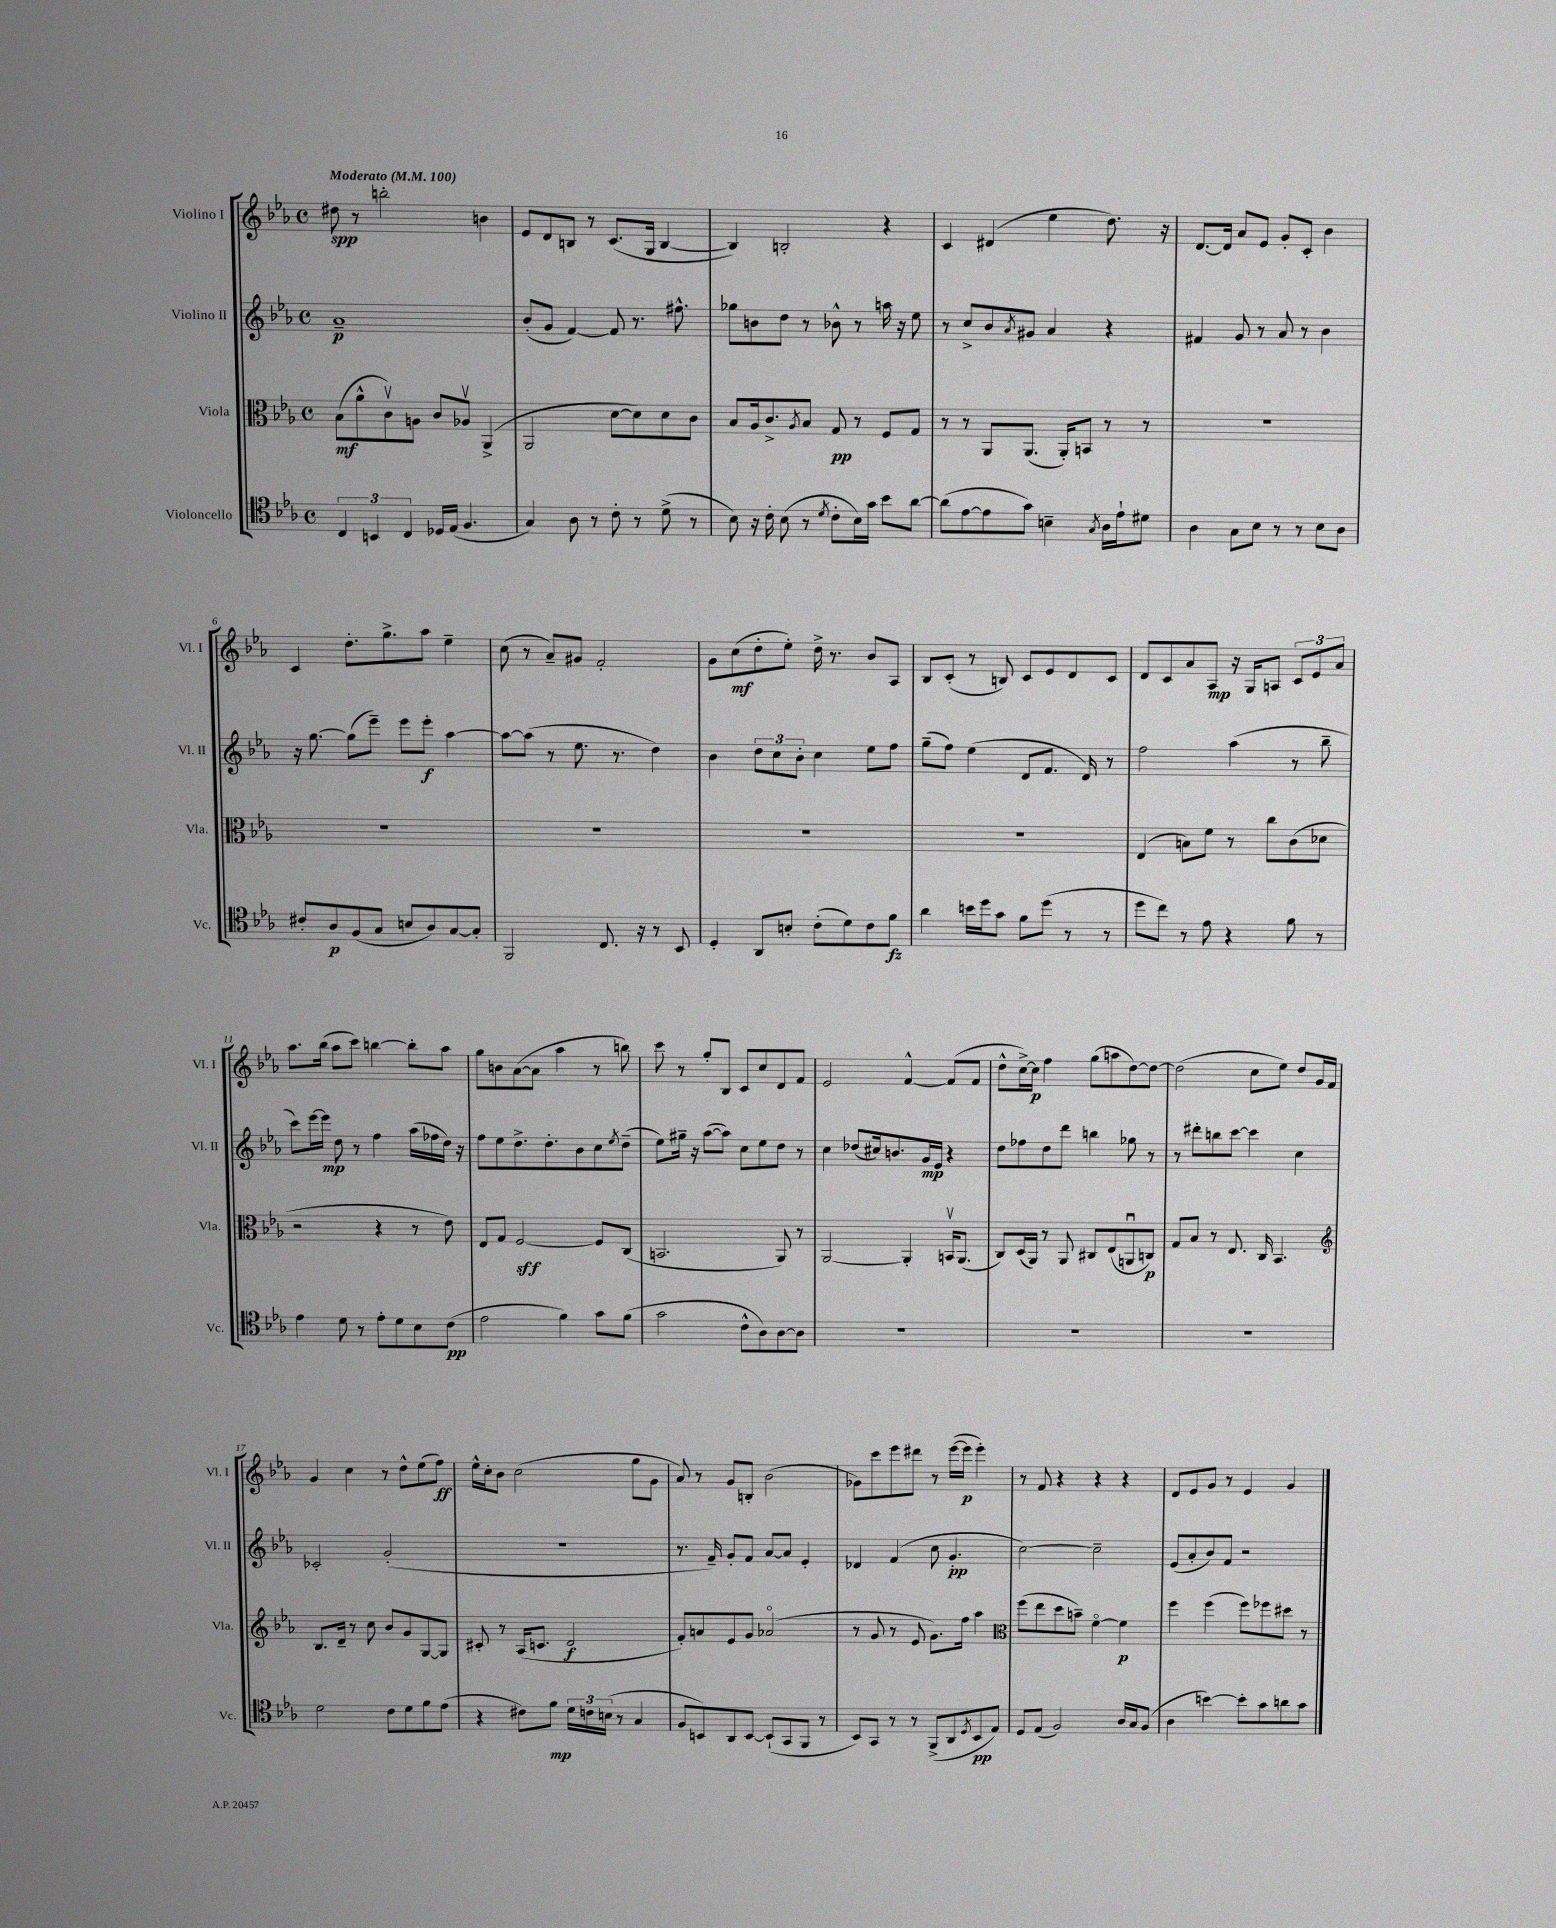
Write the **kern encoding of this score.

**kern	**kern	**kern	**kern
*staff4	*staff3	*staff2	*staff1
*clefC4	*clefC3	*clefG2	*clefG2
*k[b-e-a-]	*k[b-e-a-]	*k[b-e-a-]	*k[b-e-a-]
*M4/4	*M4/4	*M4/4	*M4/4
*met(c)	*met(c)	*met(c)	*met(c)
*MM100	*MM100	*MM100	*MM100
6C/	(8B-\L	1a-~	8dd#\
.	8a-^^\	.	8r
6BB/	.	.	.
.	8cv\)	.	2bb'\
6C/	.	.	.
.	8A\J	.	.
16D-/LL	8c/L	.	.
(16E-/JJ	.	.	.
4.F/	8A-v/J	.	.
.	(4AA-^/	.	4b\
=	=	=	=
4G/)	2AA-/	(8b-'/L	8e-/L
.	.	8g/J	8d/
8A-\	.	[4f/)	8B/J
8r	.	.	8r
8c'\	[8d\L	8f/]	(8.c/L
8r	8d\])	8.r	.
.	.	.	16G/Jk
(8d^\	8d\	.	[4B/
.	.	8.ff#^^\	.
8r	8c\J	.	.
=	=	=	=
8B-\)	8B-/L	8gg-\L	4B/])
16r	16A-/k	8b\	.
16c'\	8.c^/	.	.
(8B-\	.	8dd\J	2B'/
.	8qA-/	.	.
8r	8B-/J	8r	.
8qd/	.	.	.
8c'\L	8G/	8b-^^\	.
16B-\L)	8r	8r	.
16g\JJ	.	.	.
8b-\L	8F/L	16aa\	4r
.	.	16r	.
[8a-\J	8G/J	8ee-\	.
=	=	=	=
(8a-\]L	8r	8r	4c/
[8e-\	8r	8cc^/L	.
8e-\]	8AA-/L	8b-/	(4d#/
.	.	8qa-/	.
8g\J)	(8.AA-/J	8g#/J	.
4B~\	.	4a-/	4ee-\
.	16AA-'/LK)	.	.
.	8BB/J	.	.
8qG/	.	.	.
16A-\LL	8r	4r	8.dd\)
16e-`\J	.	.	.
8d#\J	8r	.	.
.	.	.	16r
=	=	=	=
4A-\	1r	4f#/	[8.d/L
.	.	.	16d/]Jk
8G\L	.	8g/	8a-/L
8B-\J	.	8r	8e-/J
8r	.	8a-/	8g'/L
8r	.	8r	8c'/J
8B-\L	.	4b-\	4b-\
8A-\J	.	.	.
=	=	=	=
8c#'/L	1r	16r	4c/
.	.	[8.gg\	.
8A-/	.	.	.
(8F/	.	(8gg\]L	8.dd'\L
8G/J	.	8eee-~\J)	.
.	.	.	8.gg^\
8B/L	.	8eee-\L	.
8A-/)	.	8eee-'\J	8aa-\J
[8G/	.	[4aa-\	4ee-~\
8G'/]J	.	.	.
=	=	=	=
2FF/	1r	8aa-\_L	(8cc\
.	.	(8aa-\]J	8r
.	.	8r	8a-~/L)
.	.	8.ee-\	8g#/J
8.C/	.	.	2f'/
.	.	8.r	.
16r	.	.	.
8r	.	4dd\)	.
8BB-/	.	.	.
=	=	=	=
4D'/	1r	4b-\	8g\L
.	.	.	(8cc\
8AA-/L	.	12dd\L	8dd'\
.	.	12cc\	.
8B'/J	.	.	8ee-'\J)
.	.	12b-'\J	.
(8c'\L	.	4cc\	16dd^\
.	.	.	8.r
8d\)	.	.	.
8c\	.	8ee-\L	8b-/L
8f\J	.	8ff\J	8A-/J
=	=	=	=
4a-\	1r	(8gg~\L	8B-/L
.	.	8ff\J)	(8c'/J
16b\LL	.	(4ee-\	8r
16dd\J	.	.	.
8g\J	.	.	8B/)
8f\L	.	8d/L	8c/L
(8dd\J	.	8.f/J	8e-/
8r	.	.	8d/
.	.	16d/)	.
8r	.	8r	8c/J
=	=	=	=
8dd\L	(4E-/	2ff\	8d/L
8cc\J)	.	.	8c/
8r	8B\L)	.	8a-/
8e-\	8f\J	.	8A-/J
4r	8r	(4aa-\	16r
.	.	.	16G/LK
.	8cc\L	.	8A/J
8f\	(8c\	8r	12c/L
.	.	.	12e-/
8r	8d-\J	8bb-~\	.
.	.	.	12a-/J
=	=	=	=
4e-\	2r	8ccc\L)	8.aa-\L
.	.	[16eee-\L	.
.	.	16eee-\]JJ	(16bb-\Jk
8d\	.	8dd\	8aa-\L
8r	.	8r	8ccc\J)
8e-'\L	4r	4ff\	[4bb\
8d\	.	.	.
8B-\	8r	(16aa-\LL	8bb'\]L
.	.	16ff-\	.
(8c\J	8e-\)	16dd\JJ)	8aa-\J
.	.	16r	.
=	=	=	=
2e-\	8E-/L	8ff\L	8gg\L
.	8G/J	8ee-\	8b\
.	[2F/	8.dd^\	([8a-\
.	.	.	8a-\]J
.	.	8.dd'\	.
4f\)	.	.	4aa-\
.	.	8b-\	.
8g\L	8F/]L	8cc\	8r
.	.	8qee-/	.
(8f\J	(8C/J	(8dd~\J	8bb\)
=	=	=	=
2g\	2.BB/	8ee-\L)	8ccc\
.	.	16gg#~\Jk	8r
.	.	16r	.
.	.	([8aa-\L	8gg'/L
.	.	8aa-\]J)	8B-/J
8c^^\L	.	8cc\L	8c/L
8A-\)	.	8ee-\	8cc/
[8A-\	8AA-/)	8dd\J	8d/
8A-\]J	8r	8r	8f/J
=	=	=	=
1r	[2AA-/	4cc\	2e-/
.	.	(8dd-/L	.
.	.	16cc#/k)	.
.	.	8.b/	.
.	4AA-'/]	.	[4f^^/
.	.	16g/L	.
.	.	16e-/JJ	.
.	16BBv/LK	4r	(8f/]L
.	(8.AA-/J	.	.
.	.	.	8f/J
=	=	=	=
1r	8C/L)	8dd\L	8dd^^\L
.	(16D/L	8ff-\	[16cc^\L)
.	16AA-/JJ)	.	16cc\]JJ
.	8r	8dd\	4ff\
.	8AA-/	8ddd\J	.
.	8C#/L	4bb\	(8gg\L
.	(8E-/	.	8aa\
.	8AAu/	8gg-\	[8dd\)
.	8C/J)	8r	8dd\_J
=	=	=	=
1r	8G/L	8r	(2dd\]
.	8B-/J	8ddd#'\L	.
.	8r	8bb\	.
.	8.E-/	[8ccc\J	.
.	.	4ccc\]	8cc\L
.	16C/	.	.
.	4.BB-/	.	8ee-\J)
.	.	4cc\	8dd/L
.	.	.	16g/L
.	.	.	16f/JJ
=	=	=	=
*	*clefG2	*	*
2d\	8.B-/L	2c-'/	4g/
.	16d~/Jk	.	.
.	8r	.	4cc\
.	8cc\	.	.
8c\L	8b-/L	(2g'/	8r
8d\	8g/	.	8dd^^\L
8f\	[8G/	.	(8ee-\
(8e-\J	8G/]J	.	8ff\J)
=	=	=	=
4r	8c#'/	1r	16ee-^^\LL
.	.	.	16cc'\J
.	8r	.	8b-\J
8c#\L)	(16A-/LK	.	(2cc\
.	8.c/J	.	.
8f\J	.	.	.
24d\LL	2d/	.	.
24c\	.	.	.
(24B\JJ	.	.	.
8r	.	.	.
4G/	.	.	8gg\L
.	.	.	8g\J
=	=	=	=
8F/L	8f'/L)	8.r	8a-/)
8BB/)	8a/	.	8r
.	.	16f~/)	.
8AA-/	8e-/	8g'/L	8g/L
[8BB/J	8g/J	8f/J	8B'/J
(8BB`/]L	(2a-o/	[8a-/L	(2b-\
8GG/	.	8a-/]J	.
8FF/J	.	4e-'/	.
8r	.	.	.
=	=	=	=
8BB-/L)	8r	4d-/	8g-\L)
8GG/J	8g/	.	8ccc\
8r	8r	(4f/	8eee-\
8r	8e-/	.	8ddd#\J
(8FF^/L	8.g\L)	8cc\	8r
8AA-/	.	4.g'/	([16eee-\LL
.	16ff\Jk	.	16eee-\]JJ
8qD/	.	.	.
8BB-/	4aa-\	.	4eee-'\)
8E-/J)	.	.	.
=	=	=	=
*	*clefC3	*	*
8D/L	(8ff\L	[2cc\)	8r
(8E-/J	8ee-\	.	8f/
2F/)	8dd\	.	4r
.	8b~\J)	.	.
.	[4fo\	2cc~\]	4r
16A-/LL	4f\]	.	4r
16G/J	.	.	.
(8F/J	.	.	.
=	=	=	=
4A-\	4ff\	(8e-/L	8d/L
.	.	8a-'/	8e-/
[4b\)	(4ff\	8b-/)	8g/J
.	.	8f/J	8r
8b'\]L	8ff\L)	2r	4e-/
8g\	8ff-\	.	.
8a\	8dd#\J	.	4g/
8g\J	8r	.	.
==	==	==	==
*-	*-	*-	*-
